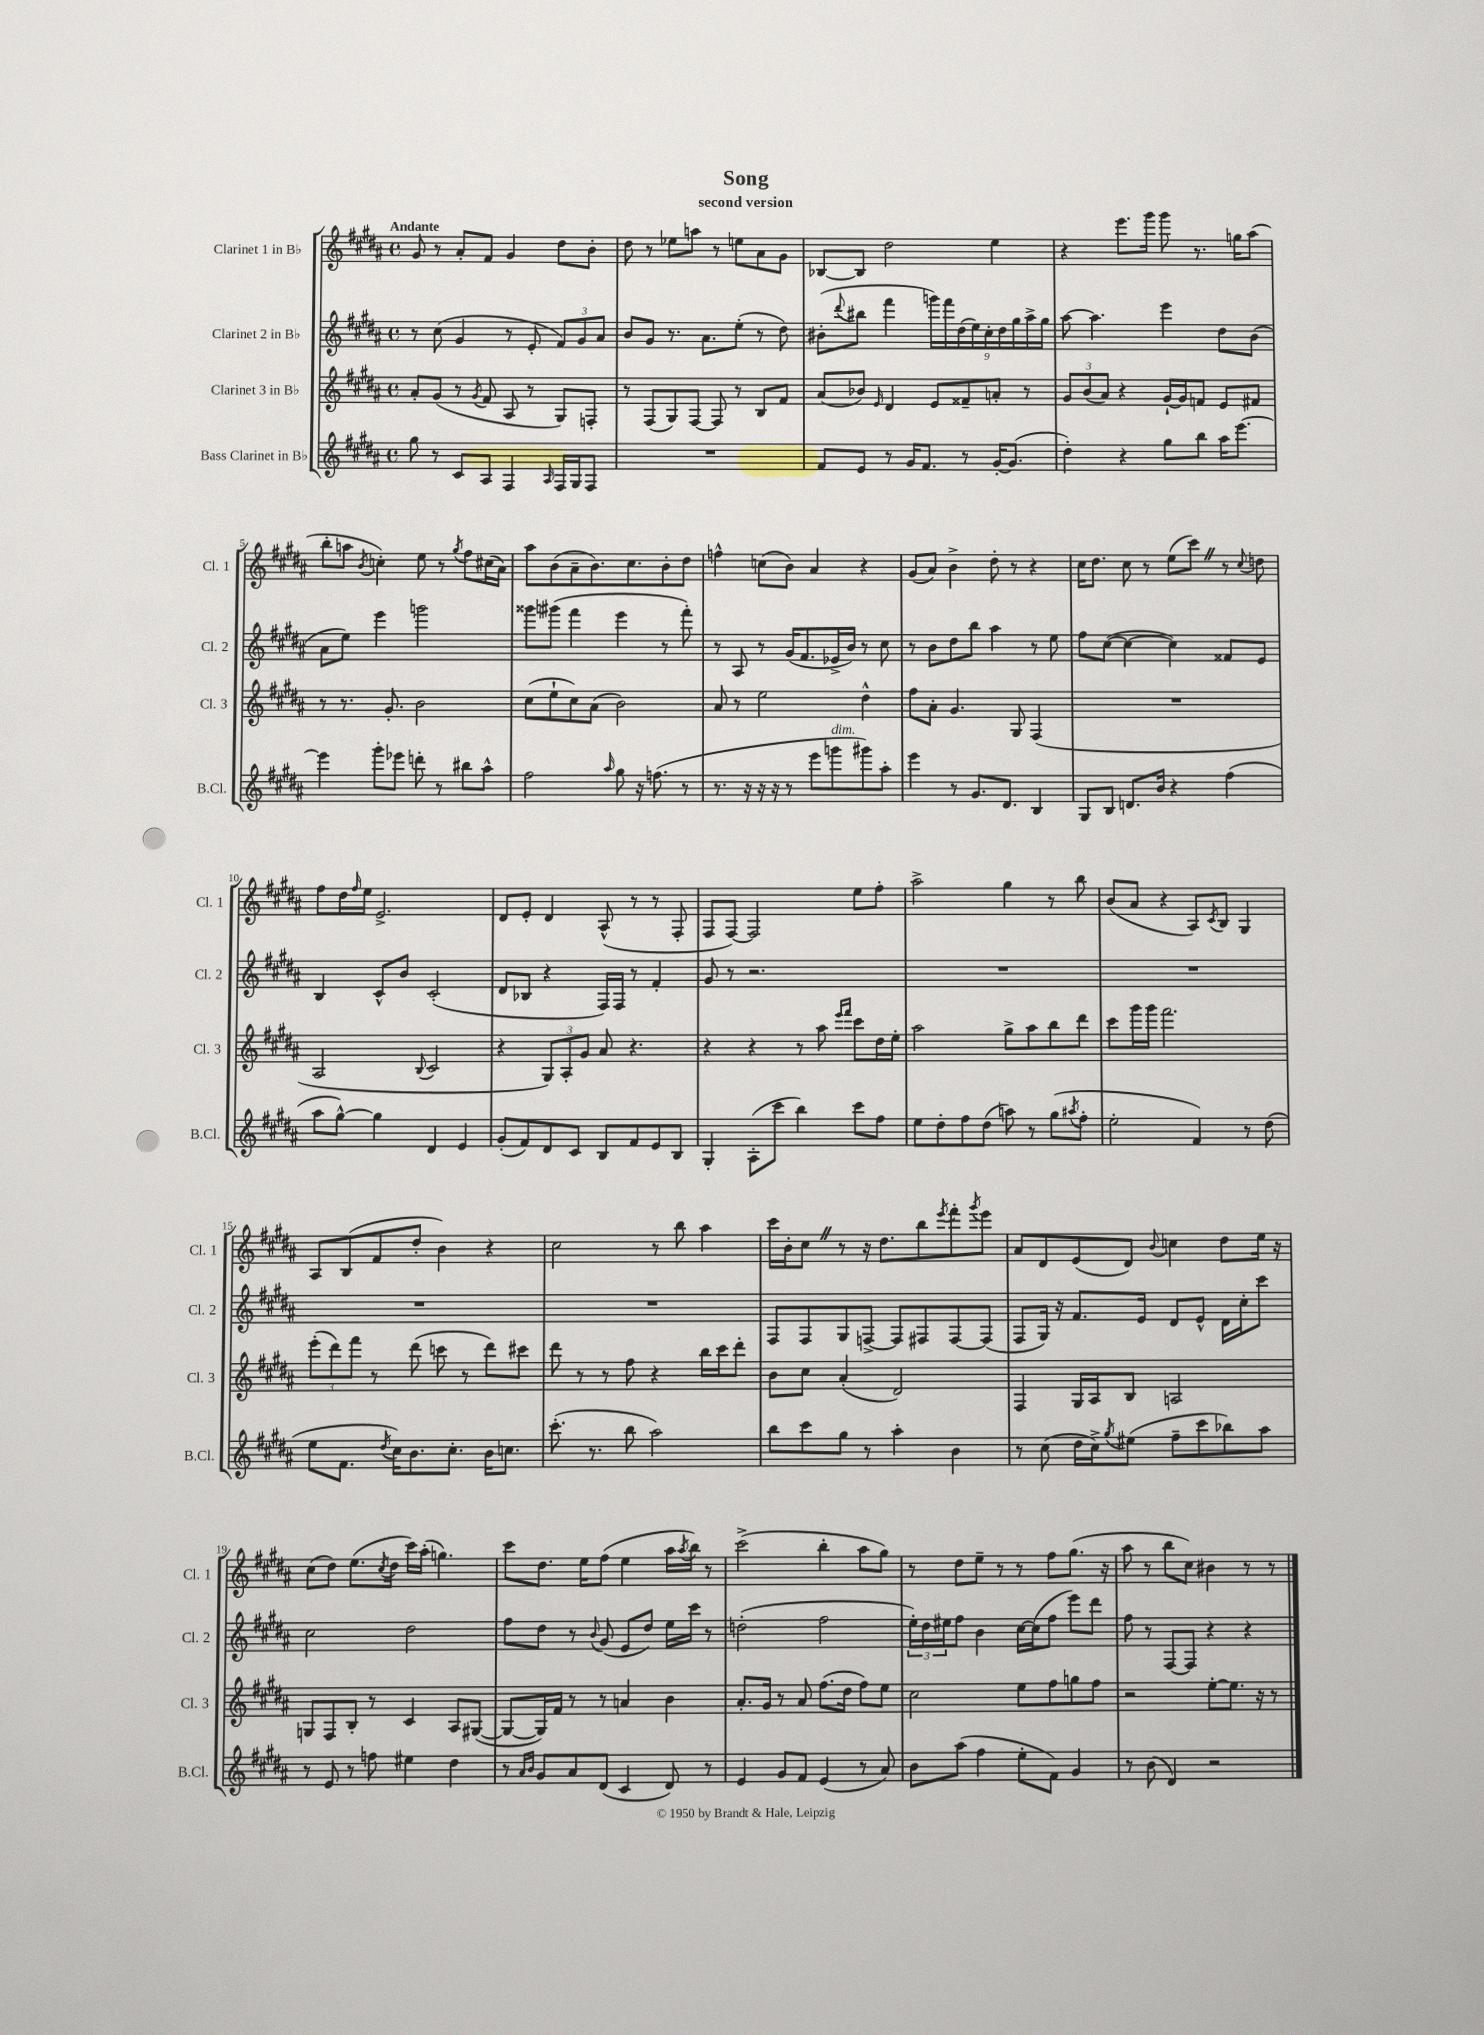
\header { title = "Song" subtitle = "second version" }
<<
\new StaffGroup <<
\new Staff = "s0" \with { instrumentName = "Clarinet 1 in Bb" shortInstrumentName = "Cl. 1" } {
    \clef treble \key b \major \defaultTimeSignature \time 4/4 \tempo "Andante"
    gis'8 r8 ais'8-. fis'8 gis'4 dis''8 b'8-. |
    dis''8 r8 ees''8 a''8 r8 e''8 ais'8 gis'8 |
    bes8~ bes8 dis''2 e''4 |
    r4 e'''8. gis'''16 gis'''8 r8. g''16 ais''8( |
    b''8-. a''8 \acciaccatura { b'8 } c''4-.) e''8 r8 \acciaccatura { gis''8 } fis''8 cis''16( ais'16) |
    ais''8 b'8( ais'8-- b'8.) cis''8. b'8-. dis''8 |
    f''4-^ c''8( b'8) ais'4 r4 |
    gis'8( ais'8) b'4-> dis''8-. r8 r4 |
    cis''16 dis''8. cis''8 r8 e''8( cis'''8) \once \override BreathingSign.text = \markup { \musicglyph "scripts.caesura.straight" } \breathe r8 \appoggiatura { cis''8 } d''8 |
    fis''8 dis''16 \grace { fis''16 } e''16 e'2.-> |
    dis'8 e'8-. dis'4 ais8-^( r8 r8 fis8-. |
    fis8 fis8~) fis2 e''8 fis''8-. |
    ais''2-> gis''4 r8 b''8 |
    b'8( ais'8 r4 ais8) \acciaccatura { cis'8 } b8 gis4 |
    ais8 b8( fis'8 dis''8-. b'4) r4 |
    cis''2 r8 b''8 ais''4 |
    cis'''16 b'16-. cis''8 \once \override BreathingSign.text = \markup { \musicglyph "scripts.caesura.straight" } \breathe r8 r16 dis''8. b''8 \acciaccatura { e'''8 } fis'''8-. \acciaccatura { gis'''8 } e'''8 |
    ais'8 dis'8 e'8( dis'8) \appoggiatura { b'8 } c''4 dis''8 e''16 r16 |
    cis''8( dis''8) e''8.( \acciaccatura { cis''8 } dis''16 cis'''16) ais''16-.( g''4.) |
    cis'''8 dis''8. e''16 fis''8( e''4 ais''16 \acciaccatura { ais''8 } b''16) r8 |
    cis'''2->( b''4-. ais''8 gis''8) |
    r8 dis''8 e''8-- r8 r8 fis''8 gis''8.( r16 |
    ais''8 r8 b''8 cis''8) bis'4 r8 r8 \bar "|." |
}
\new Staff = "s1" \with { instrumentName = "Clarinet 2 in Bb" shortInstrumentName = "Cl. 2" } {
    \clef treble \key b \major \defaultTimeSignature \time 4/4
    r8 cis''8( gis'4 r8 e'8-. \tuplet 3/2 { fis'8) gis'8 ais'8 } |
    b'8 gis'8 r8. ais'8. e''8-.( r8 dis''8) |
    bis'8-.( \appoggiatura { dis'''8 } bis''8 fis'''4 \tuplet 9/8 { g'''16) fis'''16 dis''16( e''16) cis''16-. dis''16 gis''16 ais''16-> gis''16 } |
    ais''8~ ais''4. e'''4 dis''8 b'8( |
    ais'8 e''8) e'''4 g'''2 |
    gisis'''8 gis'''8( fis'''4 e'''4 r8 fis'''8-.) |
    r8 ais8 r8 gis'16( fis'8. ees'16-> b'16) r8 cis''8 |
    r8 b'8 dis''8 b''8 ais''4 r8 e''8 |
    fis''8 cis''8~( cis''4~ cis''4) fisis'8 e'8 |
    b4 cis'8-^ b'8 cis'2-.( |
    dis'8 bes8 r4 fis16) fis16 r8 fis'4-. |
    gis'8 r8 r2. |
    R1 |
    R1 |
    R1 |
    R1 |
    fis8 fis8 gis8 f8~-> f8 fis8 fis8~ fis8( |
    fis8 gis16) r16 fis'8. e'16 dis'8 e'8-^ dis'16 cis''16-. cis'''8 |
    cis''2 dis''2 |
    fis''8 dis''8 r8 \appoggiatura { b'8 } gis'8( e'8 dis''8) e''16 cis'''16 r8 |
    d''2-.( fis''2 |
    \tuplet 3/2 { e''16-.) dis''16 eis''16 } fis''8 b'4 cis''16~ cis''16( fis''8 e'''8) dis'''8 |
    fis''8 r8 fis8~ fis8 r4 r4 \bar "|." |
}
\new Staff = "s2" \with { instrumentName = "Clarinet 3 in Bb" shortInstrumentName = "Cl. 3" } {
    \clef treble \key b \major \defaultTimeSignature \time 4/4
    ais'8-. gis'8( r8 \acciaccatura { gis'8 } fis'8 ais8 r8 gis8) f8-. |
    r8 fis8( gis8) fis8~ fis8 r8 b8 fis'8 |
    ais'8( bes'8) \grace { e'16 } dis'4 e'8 fisis'8-- a'8-. r8 |
    \tuplet 3/2 { gis'8 b'8( ais'8) } r4 gis'16~-! gis'16 f'8 e'8 fis'8 |
    r8 r8. gis'8.-. b'2 |
    cis''8( e''8-! cis''8) ais'8( b'2) |
    ais'8 r8 e''2 dis''4-^ |
    fis''8 ais'8-. gis'4. gis8 fis4( |
    R1 |
    ais2 \appoggiatura { b8 } cis'2 |
    r4 \tuplet 3/2 { gis8) ais8-. gis'8 } ais'8 r4. |
    r4 r4 r8 ais''8 \grace { e'''16 fis'''16 } cis'''8 dis''16 e''16-. |
    ais''2 gis''8-> ais''8 b''8 dis'''8 |
    cis'''8 gis'''16 gis'''16 fis'''2. |
    \tuplet 3/2 { e'''8-.( dis'''8) fis'''8 } r8 dis'''8( c'''8 r8 dis'''8) cis'''8 |
    dis'''8 r8 r8 fis''8 r4 b''16 cis'''16 dis'''8-. |
    b'8 cis''8 ais'4-.( dis'2) |
    fis4 gis16 ais16 b8 a2 |
    g8 fis8 b8-. r8 cis'4 ais8 gis8~( |
    gis8~ gis16) fis'16 r8 r8 a'4 b'4 |
    ais'8.-. gis'16 r8 ais'8 fis''8.( dis''16 fis''8) e''8 |
    cis''2 e''8 fis''8 g''8 fis''8 |
    r2 e''8~-. e''8. r16 r8 \bar "|." |
}
\new Staff = "s3" \with { instrumentName = "Bass Clarinet in Bb" shortInstrumentName = "B.Cl." } {
    \clef treble \key b \major \defaultTimeSignature \time 4/4
    gis''8 r8 cis'8 ais8 fis4 \grace { ais16 } fis16 gis16 fis8 |
    R1 |
    fis'8 e'8 r8 gis'16 fis'8. r8 gis'16~-. gis'8.( |
    dis''4-.) r4 gis''8 b''8 ais''16 e'''8.~ |
    e'''4 gis'''8-. ees'''8 d'''8-. r8 bis''8 ais''8-^ |
    fis''2 \grace { ais''16 } gis''8 r16 f''8.( r8 |
    r8. r16 r16 r16 r8 e'''8 g'''8^\markup { \italic "dim." } gis'''8) ais''8-. |
    e'''4 r8 gis'8. dis'8. b4 |
    gis8 b8 d'8. b'16 r4 fis''4( |
    ais''8 gis''8~-^) gis''4 dis'4 e'4 |
    gis'8-.( fis'8) dis'8 cis'8 b8 fis'8 e'8 b8 |
    gis4-. ais8-.( cis'''8 b''4) cis'''8 fis''8 |
    e''8 dis''8-. fis''8 dis''8( a''8) r8 gis''8( \acciaccatura { ais''8 } fis''8-. |
    e''2-. fis'4) r8 dis''8( |
    e''8 fis'8. \acciaccatura { dis''8 } cis''16) b'8. cis''8.-. b'16 c''8. |
    cis'''8.-.( r8. b''8 ais''2) |
    b''8 cis'''8 gis''8 r8 ais''4-. b'4 |
    r8 cis''8( dis''16 cis''16->) \acciaccatura { gis''8 } eis''8( fis''8-- cis'''8 bes''8) ais''8 |
    r8 e'8 r8 f''8 eis''4 dis''4 |
    r8 \grace { ais'16 b'16 } gis'8 ais'8 dis'8( cis'4 dis'8) r8 |
    e'4 gis'8 fis'8 e'4( r8 ais'8) |
    b'8 ais''8( fis''4 e''8-. fis'8) gis'4 |
    r8 b'8( dis'4) r2 \bar "|." |
}
>>
>>
